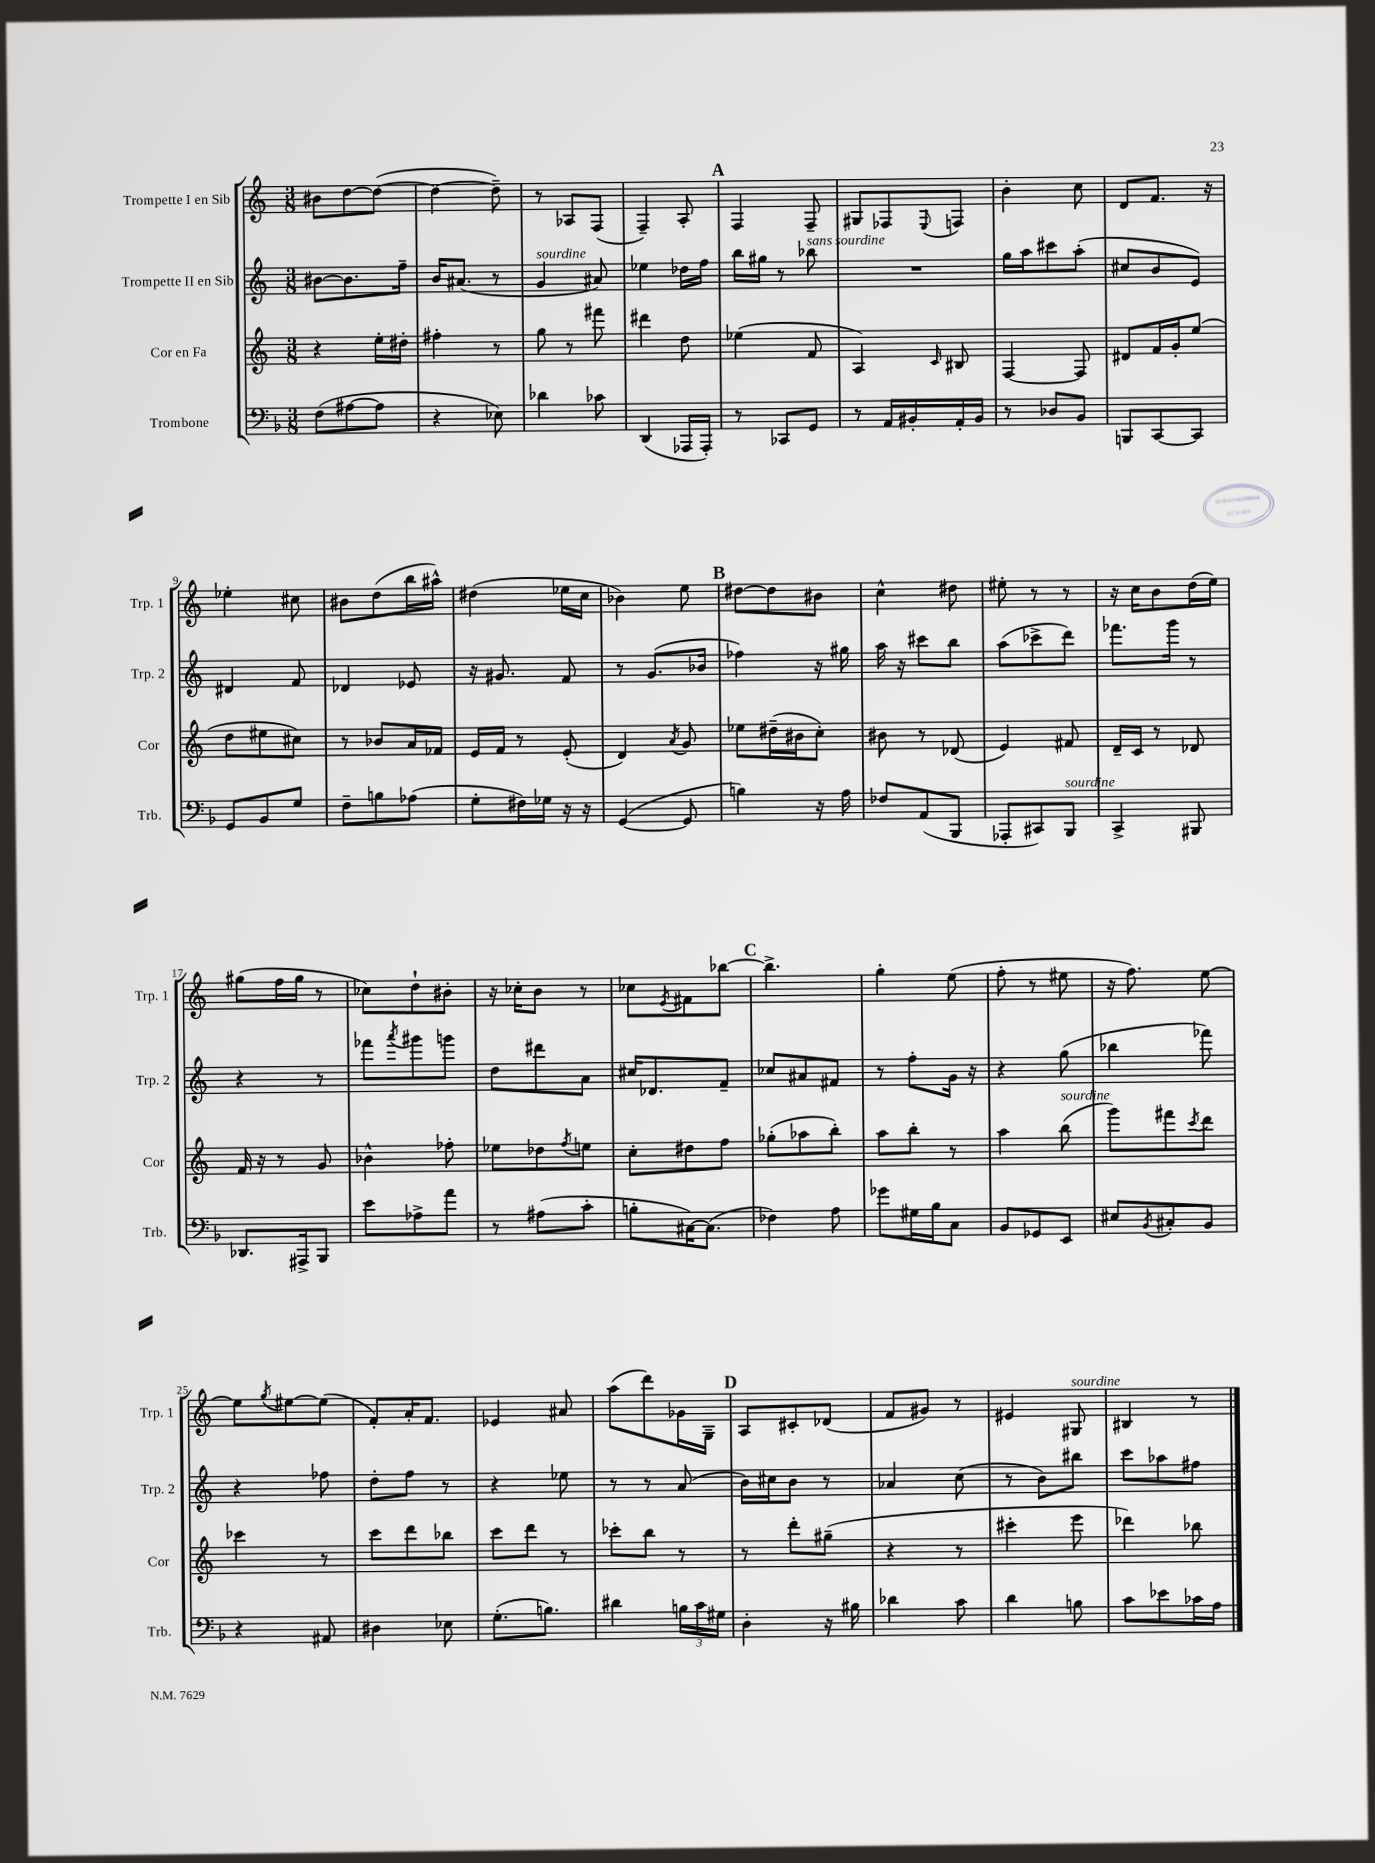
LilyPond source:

<<
\new StaffGroup <<
\new Staff = "s0" \with { instrumentName = "Trompette I en Sib" shortInstrumentName = "Trp. 1" } {
    \clef treble \key c \major \numericTimeSignature \time 3/8
    bis'8 d''8~ d''8~( |
    d''4~ d''8--) |
    r8 aes8 f8( |
    f4--) a8-. |
    \mark \markup { \bold "A" } f4 f8-- |
    gis8 fes8 \appoggiatura { e8 } f8 |
    b'4-. c''8 |
    d'8 f'8. r16 |
    ees''4-. cis''8 |
    bis'8 d''8( b''16 ais''16-^) |
    dis''4( ees''16 c''16 |
    bes'4) e''8 |
    \mark \markup { \bold "B" } dis''8~ dis''8 bis'8 |
    c''4-^ dis''8 |
    eis''8-. r8 r8 |
    r16 c''16 b'8 d''16( e''16) |
    gis''8( f''16 gis''16 r8 |
    ces''8) d''8-! bis'8-. |
    r16 ces''16-. b'8 r8 |
    ces''8 \acciaccatura { e'8 } fis'8 bes''8~ |
    \mark \markup { \bold "C" } bes''4.-> |
    g''4-. e''8( |
    f''8-. r8 eis''8 |
    r16 f''8.) e''8~ |
    e''8 \acciaccatura { g''8 } eis''8~ eis''8( |
    f'8-.) a'16-. f'8. |
    ees'4 ais'8 |
    a''8( d'''8) ges'16 g16-- |
    \mark \markup { \bold "D" } a8 cis'8-. des'8( |
    f'8 gis'8) r8 |
    eis'4 gis8^\markup { \italic "sourdine" } |
    bis4 r8 \bar "|." |
}
\new Staff = "s1" \with { instrumentName = "Trompette II en Sib" shortInstrumentName = "Trp. 2" } {
    \clef treble \key c \major \numericTimeSignature \time 3/8
    bis'8~ bis'8. f''16-- |
    b'16 ais'8.( r8 |
    g'4^\markup { \italic "sourdine" } ais'8) |
    ees''4 des''16 f''16 |
    \mark \markup { \bold "A" } b''16 gis''16 r8 bes''8^\markup { \italic "sans sourdine" } |
    R4. |
    g''16 a''16 cis'''8 a''8-.( |
    cis''8 b'8 e'8) |
    dis'4 f'8 |
    des'4 ees'8 |
    r16 gis'8. f'8 |
    r8 g'8.( bes'16 |
    \mark \markup { \bold "B" } fes''4) r16 gis''16 |
    a''16 r16 cis'''8 b''8 |
    a''8( ces'''8-> d'''8) |
    fes'''8. g'''16 r8 |
    r4 r8 |
    fes'''8 \acciaccatura { a'''8 } gis'''8 g'''8 |
    d''8 dis'''8 a'8 |
    cis''16 des'8. f'8-- |
    \mark \markup { \bold "C" } ces''8 ais'8 fis'8 |
    r8 f''8-. g'16 r16 |
    r4 g''8( |
    bes''4 fes'''8) |
    r4 fes''8 |
    d''8-. f''8 r8 |
    r4 ees''8 |
    r8 r8 a'8( |
    \mark \markup { \bold "D" } b'16) cis''16 b'8 r8 |
    aes'4 c''8( |
    r8 b'8) bis''8 |
    c'''8 aes''8 fis''8 \bar "|." |
}
\new Staff = "s2" \with { instrumentName = "Cor en Fa" shortInstrumentName = "Cor" } {
    \clef treble \key c \major \numericTimeSignature \time 3/8
    r4 e''16-. dis''16-. |
    fis''4-. r8 |
    g''8 r8 fis'''8 |
    dis'''4 d''8 |
    \mark \markup { \bold "A" } ees''4( f'8 |
    a4) \grace { c'16 } bis8 |
    f4~ f8 |
    dis'8 f'16 g'16-. e''8( |
    d''8 eis''8 cis''8) |
    r8 bes'8 a'16 fes'16 |
    e'16 f'16 r8 e'8-.( |
    d'4) \acciaccatura { a'8 } g'8 |
    \mark \markup { \bold "B" } ees''8 dis''16--( bis'16 c''8-.) |
    bis'8 r8 des'8( |
    e'4) fis'8 |
    d'16-- c'16 r8 des'8 |
    f'16 r16 r8 g'8 |
    bes'4-^ fes''8-. |
    ees''8 des''8 \acciaccatura { f''8 } e''8 |
    c''8-. dis''8 f''8 |
    \mark \markup { \bold "C" } ges''8-.( aes''8 b''8-.) |
    a''8 b''8-. r8 |
    a''4 b''8^\markup { \italic "sourdine" }( |
    g'''8) fis'''8 \acciaccatura { c'''8 } d'''8 |
    ces'''4 r8 |
    c'''8 d'''8 bes''8 |
    c'''8 d'''8 r8 |
    ces'''8-. b''8 r8 |
    \mark \markup { \bold "D" } r8 d'''8-. gis''8--( |
    r4 r8 |
    cis'''4-. e'''8 |
    des'''4) bes''8 \bar "|." |
}
\new Staff = "s3" \with { instrumentName = "Trombone" shortInstrumentName = "Trb." } {
    \clef bass \key f \major \numericTimeSignature \time 3/8
    f8( ais8~ ais8 |
    r4 ees8) |
    des'4 ces'8 |
    d,4( aes,,16 aes,,16-.) |
    \mark \markup { \bold "A" } r8 ces,8 g,8 |
    r8 a,16 bis,16-. a,16-. bis,16 |
    r8 des8 bes,8 |
    b,,8 c,8~ c,8 |
    g,8 bes,8 g8 |
    f8-- b8 aes8( |
    g8-. fis16) ges16 r16 r16 |
    g,4~( g,8 |
    \mark \markup { \bold "B" } b4) r16 a16 |
    fes8 a,8( bes,,8 |
    aes,,8-. cis,8) bes,,8^\markup { \italic "sourdine" } |
    c,4-> bis,,8 |
    des,8. ais,,16-> bes,,8 |
    e'8 aes8-> a'8 |
    r8 ais8( c'8-. |
    b8-. cis16~) cis8.( |
    \mark \markup { \bold "C" } fes4) a8 |
    ges'8 gis16 bes16 c8 |
    bes,8 ges,8 e,8 |
    eis8 \acciaccatura { bes,8 } cis8-. bes,8 |
    r4 ais,8 |
    dis4 ees8 |
    g8.-.( b8.) |
    dis'4 \tuplet 3/2 { b16 c'16 gis16 } |
    \mark \markup { \bold "D" } d4-. r16 bis16 |
    des'4 c'8 |
    d'4 b8 |
    c'8 ees'8 ces'16 a16 \bar "|." |
}
>>
>>
